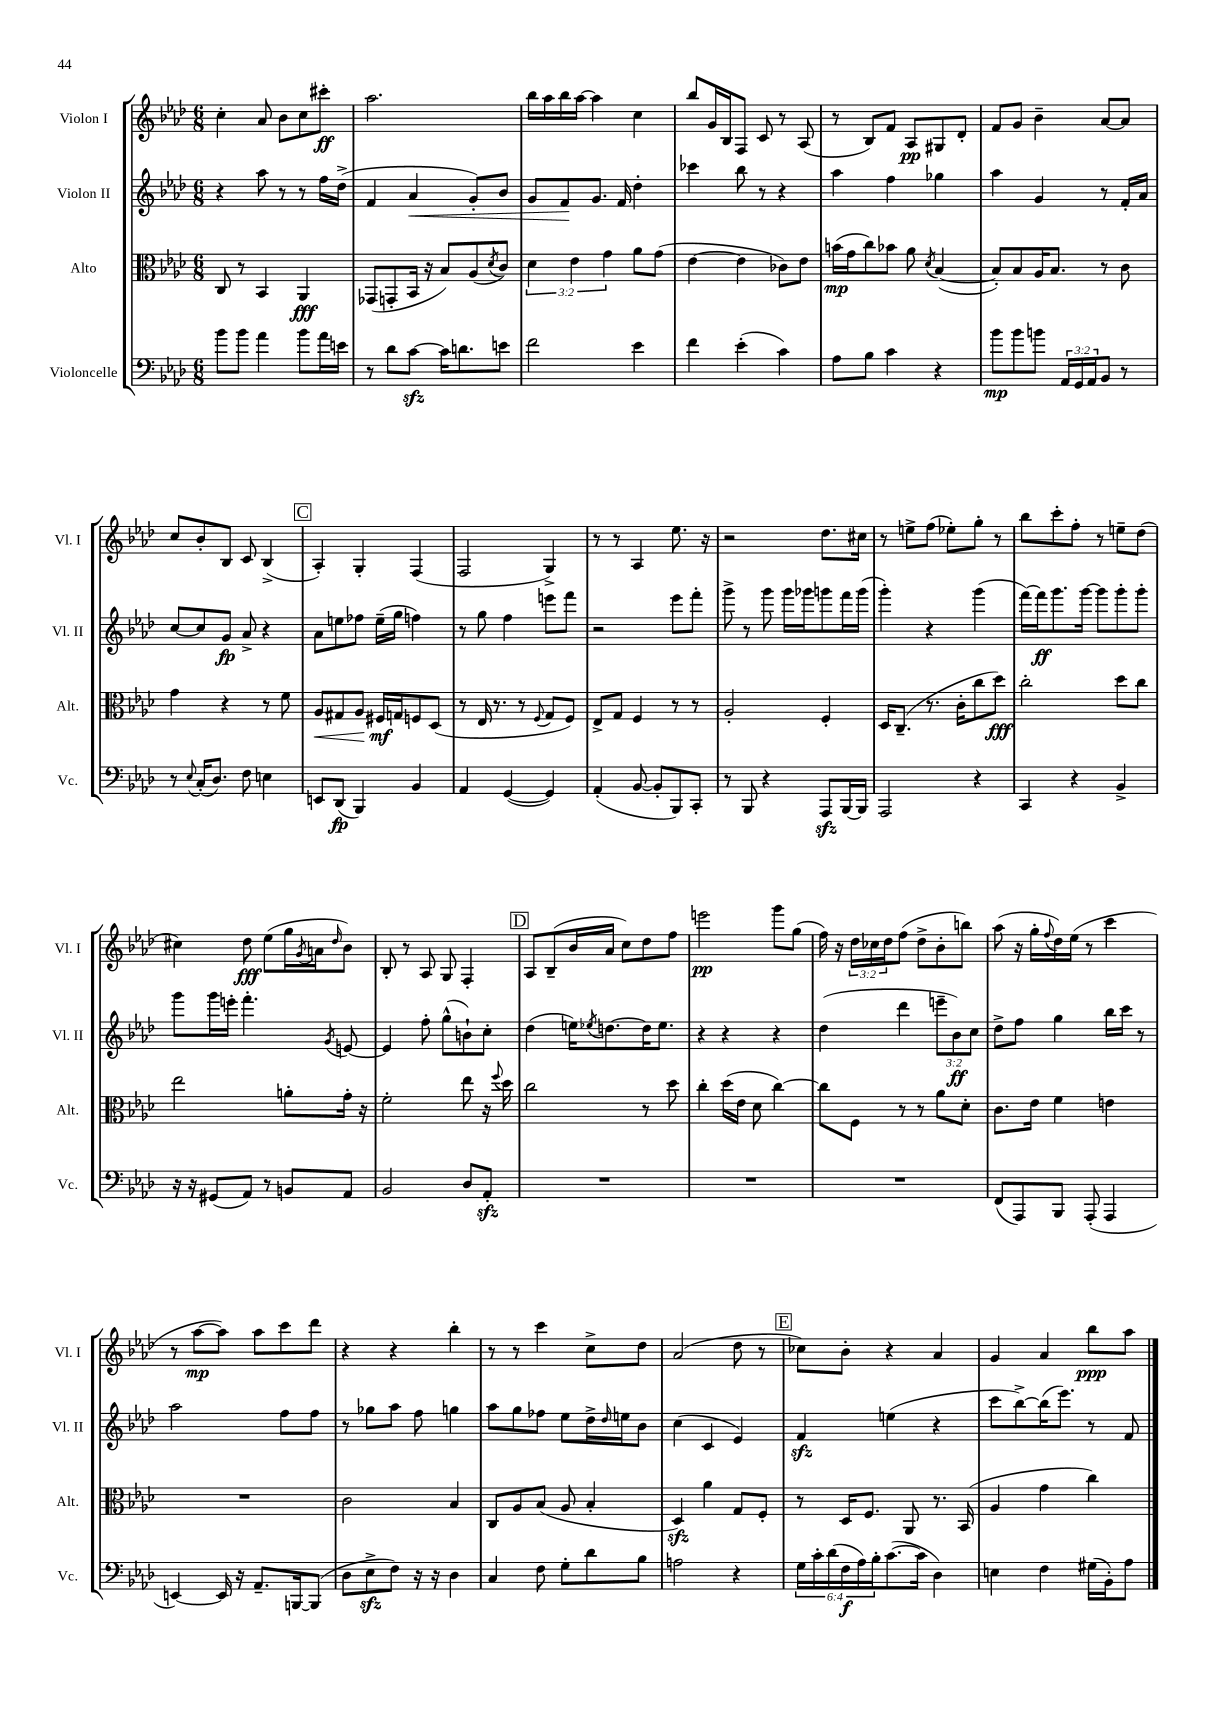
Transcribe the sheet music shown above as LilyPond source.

<<
\new StaffGroup <<
\new Staff = "s0" \with { instrumentName = "Violon I" shortInstrumentName = "Vl. I" } {
    \clef treble \key aes \major \numericTimeSignature \time 6/8 \override Staff.TupletNumber.text = #tuplet-number::calc-fraction-text
    c''4-. aes'8 bes'8 c''8 cis'''8-.\ff |
    aes''2. |
    bes''16 aes''16 bes''16 aes''16~ aes''4 c''4 |
    bes''8 g'16 bes16 f8 c'8 r8 aes8( |
    r8 bes8) f'8 aes8\pp gis8 des'8-. |
    f'8 g'8 bes'4-- aes'8~ aes'8 |
    c''8 bes'8-. bes8 c'8 bes4->( |
    \mark \markup { \box "C" } aes4-.) g4-. f4( |
    f2 g4->) |
    r8 r8 aes4 ees''8. r16 |
    r2 des''8. cis''16 |
    r8 e''8-> f''8( ees''8-.) g''8-. r8 |
    bes''8 c'''8-. f''8-. r8 e''8-- des''8( |
    cis''4) des''8\fff ees''8( g''16 \acciaccatura { g'8 } a'16 \grace { des''16 } bes'8) |
    bes8-. r8 aes8 g8 f4-. |
    \mark \markup { \box "D" } aes8 bes8--( bes'16 aes'16 c''8) des''8 f''8 |
    e'''2\pp g'''8 g''8( |
    f''16) r16 \tuplet 3/2 { des''16 ces''16 des''16 } f''8( des''8-> bes'8-. b''8) |
    aes''8( r16 g''16-. \appoggiatura { f''8 } des''16) ees''16( r8 c'''4 |
    r8 aes''8~\mp aes''8) aes''8 c'''8 des'''8 |
    r4 r4 bes''4-. |
    r8 r8 c'''4 c''8-> des''8 |
    aes'2( des''8 r8 |
    \mark \markup { \box "E" } ces''8) bes'8-. r4 aes'4 |
    g'4 aes'4 bes''8\ppp aes''8 \bar "|." |
}
\new Staff = "s1" \with { instrumentName = "Violon II" shortInstrumentName = "Vl. II" } {
    \clef treble \key aes \major \numericTimeSignature \time 6/8 \override Staff.TupletNumber.text = #tuplet-number::calc-fraction-text
    r4 aes''8 r8 r8 f''16 des''16->( |
    f'4 aes'4\< g'8-.) bes'8 |
    g'8 f'8\! g'8. f'16 des''4-. |
    ces'''4 bes''8 r8 r4 |
    aes''4 f''4 ges''4 |
    aes''4 g'4 r8 f'16-. aes'16 |
    c''8~ c''8 g'8\fp aes'8-> r4 |
    \mark \markup { \box "C" } aes'8 e''8 fes''8 e''16--( g''16 f''4) |
    r8 g''8 f''4 e'''8 f'''8 |
    r2 ees'''8 f'''8-. |
    g'''8-> r8 g'''8 g'''16 ges'''16 g'''8 f'''16 g'''16( |
    g'''4-.) r4 g'''4( |
    f'''16~) f'''16\ff g'''8. g'''16~ g'''8 g'''8-. g'''8-. |
    g'''8 g'''16 e'''16-. f'''4.-. \acciaccatura { g'8 } e'8~ |
    e'4 f''8-. g''8-^( b'8-!) c''8-. |
    \mark \markup { \box "D" } des''4( e''16) \acciaccatura { ees''8 } d''8.~ d''16 ees''8. |
    r4 r4 r4 |
    des''4( des'''4 \tuplet 3/2 { e'''8-- bes'8\ff) c''8 } |
    des''8-> f''8 g''4 bes''16 c'''16 r8 |
    aes''2 f''8 f''8 |
    r8 ges''8 aes''8 f''8 g''4 |
    aes''8 g''8 fes''8 ees''8 des''16-> \grace { des''16 } e''16 bes'8 |
    c''4( c'4 ees'4) |
    \mark \markup { \box "E" } f'4\sfz e''4( r4 |
    c'''8 bes''8~->) bes''16( ees'''8.) r8 f'8 \bar "|." |
}
\new Staff = "s2" \with { instrumentName = "Alto" shortInstrumentName = "Alt." } {
    \clef alto \key aes \major \numericTimeSignature \time 6/8 \override Staff.TupletNumber.text = #tuplet-number::calc-fraction-text
    c8 r8 bes,4 aes,4\fff |
    ges,8( g,8-. bes,16 r16 bes8) aes8( \acciaccatura { des'8 } c'8) |
    \tuplet 3/2 { des'4 ees'4 g'4 } aes'8 g'8( |
    ees'4~ ees'4 ces'8) ees'8 |
    b'16\mp( g'16 c''8) bes'8 aes'8 \acciaccatura { des'8 } bes4~( |
    bes8-.) bes8 aes16 bes8. r8 c'8 |
    g'4 r4 r8 f'8 |
    \mark \markup { \box "C" } aes8\< gis8 aes8 fis16\mf\! g16 f8 des8( |
    r8 ees16 r8. r8 \appoggiatura { f8 } g8 f8) |
    ees8-> g8 f4 r8 r8 |
    aes2-. f4-. |
    des16 c8.--( r8. c'16-. c''8 des''8\fff) |
    c''2-. des''8 c''8 |
    ees''2 a'8-. g'16-. r16 |
    f'2-. ees''8 r16 \appoggiatura { f''8 } des''16 |
    \mark \markup { \box "D" } c''2 r8 des''8 |
    c''4-. des''16( ees'16 des'8 c''4~) |
    c''8 f8 r8 r8 aes'8 des'8-. |
    c'8. ees'16 f'4 e'4 |
    R2. |
    c'2 bes4 |
    c8 aes8 bes8( aes8 bes4-. |
    des4\sfz) aes'4 g8 f8-. |
    \mark \markup { \box "E" } r8 des16 f8. aes,8 r8. bes,16( |
    aes4 g'4 c''4) \bar "|." |
}
\new Staff = "s3" \with { instrumentName = "Violoncelle" shortInstrumentName = "Vc." } {
    \clef bass \key aes \major \numericTimeSignature \time 6/8 \override Staff.TupletNumber.text = #tuplet-number::calc-fraction-text
    bes'8 bes'8 aes'4 bes'8 aes'16 e'16 |
    r8 des'8 c'8~\sfz c'16 d'8. e'8 |
    f'2 ees'4 |
    f'4 ees'4-.( c'4) |
    aes8 bes8 c'4 r4 |
    bes'8\mp bes'8 b'8 \tuplet 3/2 { aes,16 g,16 aes,16 } bes,8 r8 |
    r8 \appoggiatura { ees8 } c16-.( des8.) f8 e4 |
    \mark \markup { \box "C" } e,8 des,8\fp( bes,,4) bes,4 |
    aes,4 g,4~( g,4) |
    aes,4-.( bes,8~ bes,8-. bes,,8) c,8-. |
    r8 bes,,8 r4 aes,,8\sfz bes,,16~ bes,,16 |
    aes,,2 r4 |
    c,4 r4 bes,4-> |
    r16 r16 gis,8( aes,8) r8 b,8 aes,8 |
    bes,2 des8 aes,8-.\sfz |
    \mark \markup { \box "D" } R2. |
    R2. |
    R2. |
    f,8( aes,,8) bes,,8 aes,,8-.( aes,,4 |
    e,4~) e,16 r16 aes,8.-- b,,16~ b,,8( |
    des8 ees8->\sfz f8) r16 r16 des4 |
    c4 f8 g8-. des'8 bes8 |
    a2 r4 |
    \mark \markup { \box "E" } \tuplet 6/4 { g16 c'16-. des'16( f16\f aes16) bes16-. } c'8.~( c'16 des4) |
    e4 f4 gis16( bes,16-.) aes8 \bar "|." |
}
>>
>>
\layout { \context { \Score \remove "Bar_number_engraver" } }
